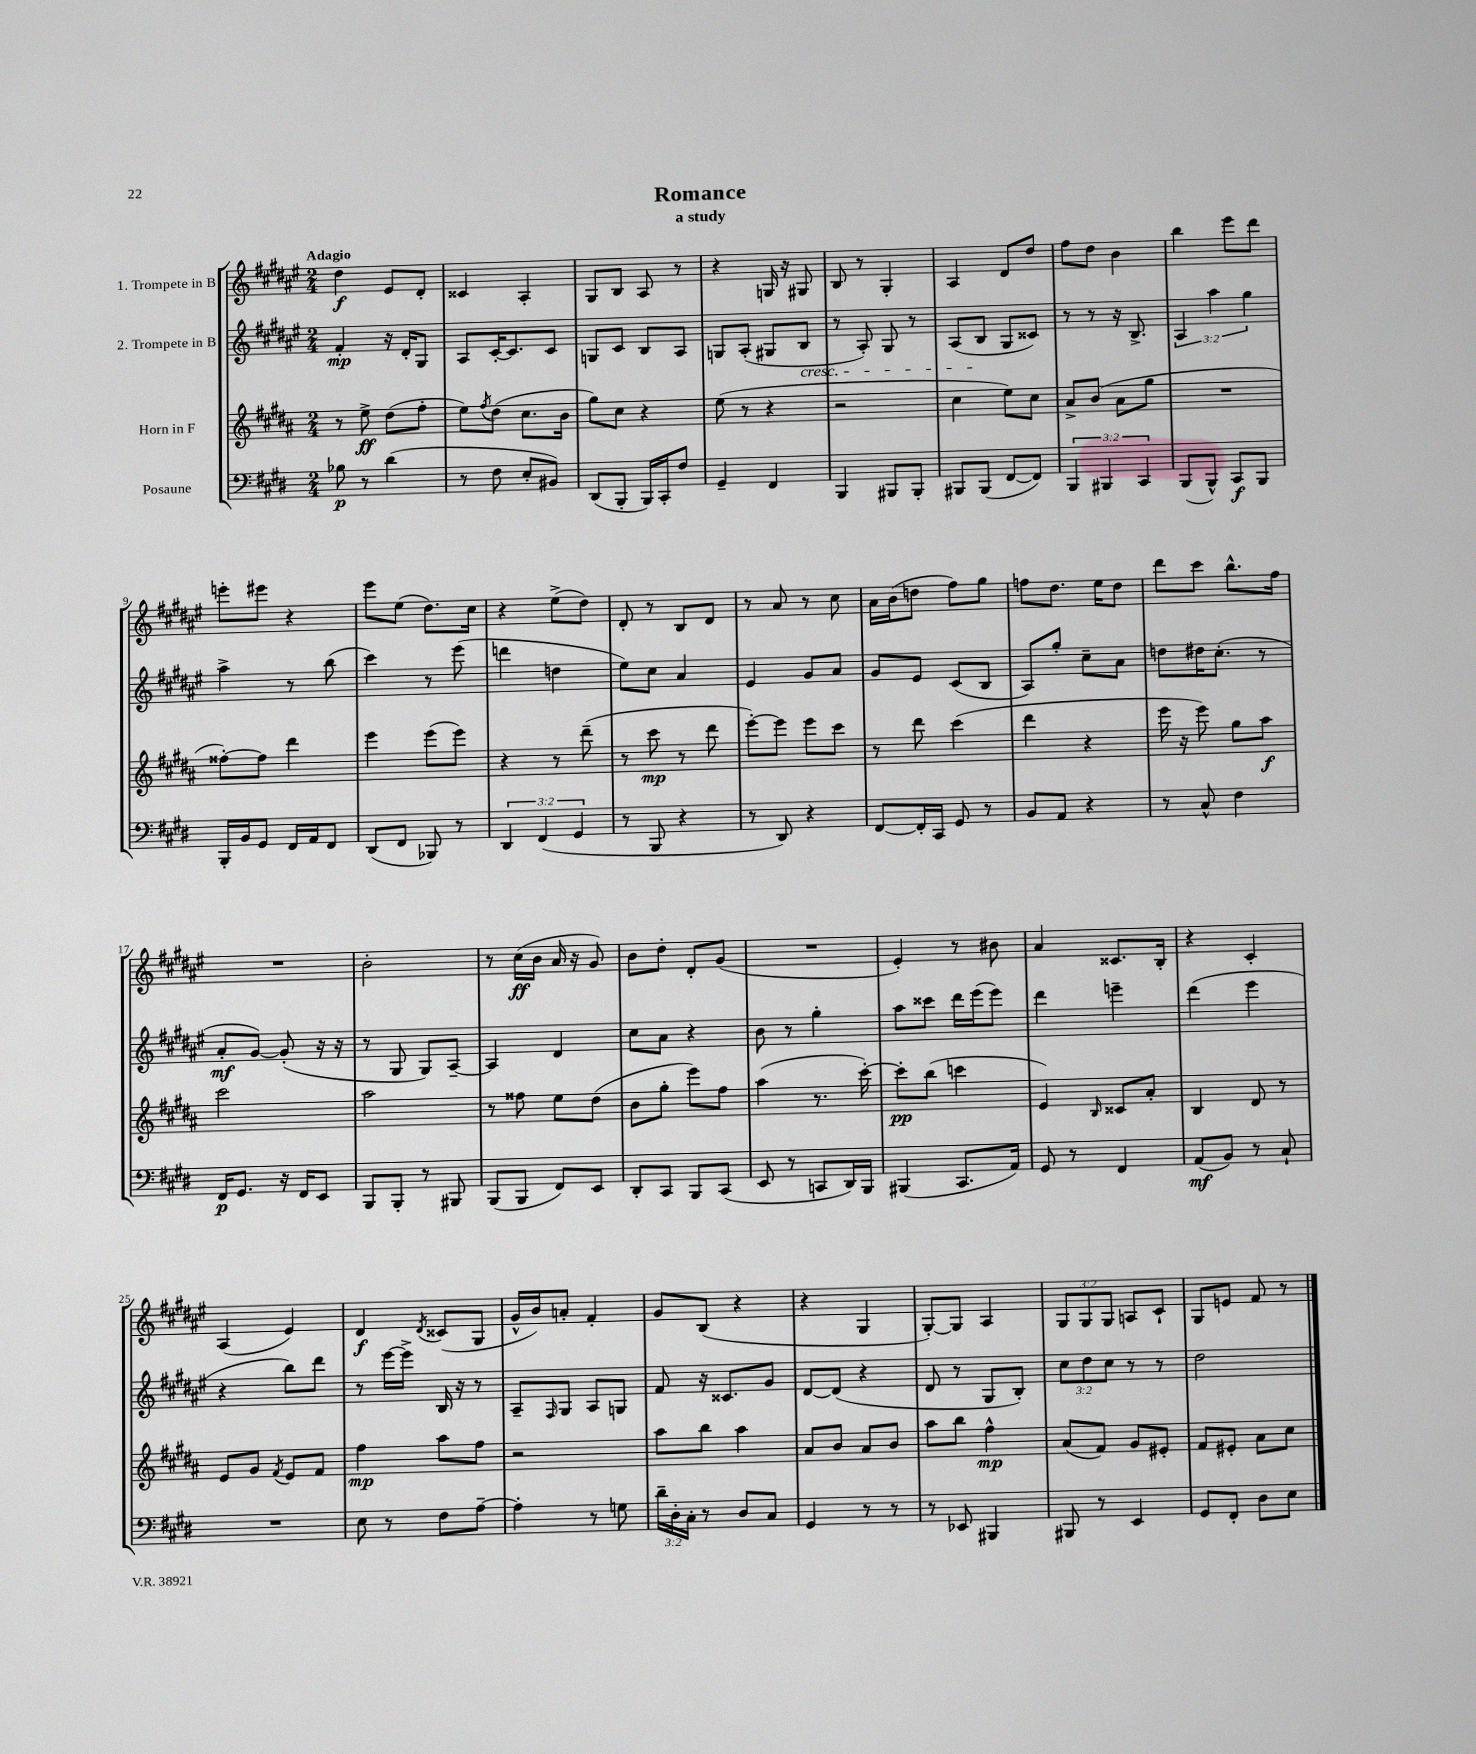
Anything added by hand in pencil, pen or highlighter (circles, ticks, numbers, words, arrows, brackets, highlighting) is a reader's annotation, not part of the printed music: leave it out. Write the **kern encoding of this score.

**kern	**kern	**kern	**kern
*staff4	*staff3	*staff2	*staff1
*clefF4	*clefG2	*clefG2	*clefG2
*k[f#c#g#d#]	*k[f#c#g#d#a#]	*k[f#c#g#d#a#e#]	*k[f#c#g#d#a#e#]
*M2/4	*M2/4	*M2/4	*M2/4
8B-	8r	4f#'	4dd#
8r	8ee^	.	.
(4d#	(8dd#	16r	8e#
.	.	16d#'	.
.	8ff#'	8G#	8d#'
=	=	=	=
8r	8ee)	8A#	4c##
.	8qff#	.	.
8F#	(8dd#	[16c#'	.
.	.	8.c#]	.
8E'	8.cc#	.	4A#'
8BB#)	.	8c#	.
.	16b	.	.
=	=	=	=
(8DD#	8gg#)	8G	8G#
8BBB'	8cc#	8c#	8B
16BBB)	4r	8B	8A#
16CC#'	.	.	.
8F#	.	8A#	8r
=	=	=	=
4GG#~	(8ee	8G	4r
.	8r	(8A#'	.
4FF#	4r	8G#	16G
.	.	.	16r
.	.	8B	8G#
=	=	=	=
4BBB	2r	8r	8B
.	.	8A#')	8r
8BBB#	.	8G#	4G#'
8BBB#'	.	8r	.
=	=	=	=
8BBB#	4cc#	(8A#	4A#
(8BBB#	.	8B	.
[8FF#	8ee)	8G#	8d#
8FF#])	8cc#	8c##)	8dd#
=	=	=	=
6BBB	8a#^	8r	8ff#
.	(8b	8r	8dd#
6BBB#	.	.	.
.	8a#	16r	4b
.	.	8.B^	.
6CC#	.	.	.
.	8gg#	.	.
=	=	=	=
(8BBB	2r	6A#	4bb
8BBB^^)	.	.	.
.	.	6aa#	.
8CC#	.	.	8eee#
.	.	6gg#	.
8BBB	.	.	8ddd#
=	=	=	=
16BBB'	[8ff##')	4aa#^	8eee'
16BB	.	.	.
8GG#	8ff##]	.	8eee#
16FF#	4ddd#	8r	4r
16AA	.	.	.
8FF#	.	(8bb	.
=	=	=	=
(8DD#	4eee	4ccc#)	8eee#
8FF#	.	.	(8ee#
8BBB-)	(8eee	8r	8.dd#)
8r	8eee)	(8eee#	.
.	.	.	16cc#
=	=	=	=
6DD#	4r	4ddd	4r
(6FF#	.	.	.
.	8r	4dd	(8ee#^
6GG#	.	.	.
.	(8ddd#~	.	8dd#)
=	=	=	=
8r	8r	8ee#)	8d#'
8BBB	8ccc#	8cc#	8r
4r	8r	4a#	8B
.	8ddd#	.	8d#
=	=	=	=
8r	[8eee')	4e#	8r
8DD#)	8eee]	.	8a#
4r	8eee	8g#	8r
.	8ccc#	8a#	8cc#
=	=	=	=
[8FF#	8r	8g#	16a#
.	.	.	(16b
16FF#']	8ddd#	8e#	8dd
16CC#	.	.	.
8GG#	(4ccc#	(8c#	8ff#)
8r	.	8B	8gg#
=	=	=	=
8BB	4ddd#	8A#)	8ff
8AA	.	8gg#'	8.dd#
4r	4r	8cc#~	.
.	.	.	16ee#
.	.	8a#	8dd#
=	=	=	=
8r	16eee	8dd	8ddd#
.	16r	.	.
8C#^^	8eee)	16dd#	8ccc#
.	.	(8.cc#'	.
4F#	8gg#	.	8.bb^^
.	8aa#	8r	.
.	.	.	16ff#
=	=	=	=
16FF#	2ccc#	8a#'	2r
8.GG#	.	.	.
.	.	[8g#)	.
16r	.	(8g#']	.
16FF#	.	.	.
8EE	.	16r	.
.	.	16r	.
=	=	=	=
8BBB	2aa#	8r	2b'
8BBB'	.	8G#	.
8r	.	8G#)	.
8BBB#	.	[8A#~	.
=	=	=	=
(8BBB	8r	4A#]	8r
8BBB	8ff##	.	(16cc#
.	.	.	16b
8FF#)	8ee	4d#	16a#
.	.	.	16r
8EE	(8dd#	.	8g#)
=	=	=	=
8DD#'	8b	8cc#	8b
8CC#	8gg#'	8a#	8dd#'
8BBB	8eee)	4r	8d#'
(8CC#	8ff#	.	(8g#
=	=	=	=
8EE	(4aa#	8b	2r
8r	.	8r	.
8CC	8.r	4gg#'	.
16DD#)	.	.	.
16BBB	[16ccc#')	.	.
=	=	=	=
(4BBB#	8ccc#']	8aa#	4e#')
.	(8bb	8ccc##	.
8.CC#	4ccc	16ddd#	8r
.	.	(16eee#	.
.	.	8eee#)	8b#
16AA)	.	.	.
=	=	=	=
8GG#	4e)	4ddd#	4a#
8r	.	.	.
.	16qqB	.	.
4FF#	8c##	4eee~	8.c##
.	8a#'	.	.
.	.	.	16B'
=	=	=	=
(8AA	4B	(4ddd#	4r
8BB)	.	.	.
8r	8d#	4eee#	4c#'
8C#`	8r	.	.
=	=	=	=
2r	8e	4r	(4A#
.	8g#	.	.
.	8qf#	.	.
.	8e	8bb)	4e#)
.	8f#	8ddd#	.
=	=	=	=
8E	4ff#	8r	4d#
8r	.	[16eee#	.
.	.	16eee#^]	.
.	.	.	8qd#
8F#	8aa#	16B	(8c##
.	.	16r	.
[8A~	8ff#	8r	8G#
=	=	=	=
4A']	2r	8A#~	16g#^^
.	.	.	16b)
.	.	16qqF#	.
.	.	8G#	8a'
8r	.	8A#	4f#'
8G	.	8G	.
=	=	=	=
24d#~	8aa#	8f#	8g#
24D#'	.	.	.
24C#'	.	.	.
8r	8bb	16r	(8B
.	.	8.c##	.
8D#	4aa#	.	4r
8C#	.	8g#	.
=	=	=	=
4GG#	8a#	[8d#	4r
.	8b	(8d#]	.
8r	8a#	4r	4G#
8r	8b	.	.
=	=	=	=
8r	8aa#	8d#	[8G#')
8EE-	8bb	8r	8G#]
4BBB#	4ff#^^	8G#	4A#
.	.	8B')	.
=	=	=	=
8BBB#	(8a#	12cc#	12G#
.	.	12dd#	12G#
8r	8f#)	.	.
.	.	12cc#	12G#
4EE	8g#	8r	8A
.	8e#'	8r	8c#`
=	=	=	=
8GG#	8f#	2dd#	8G#
8FF#'	8e#'	.	8e
8D#	8a#	.	8f#
8E	8cc#	.	8r
==	==	==	==
*-	*-	*-	*-
